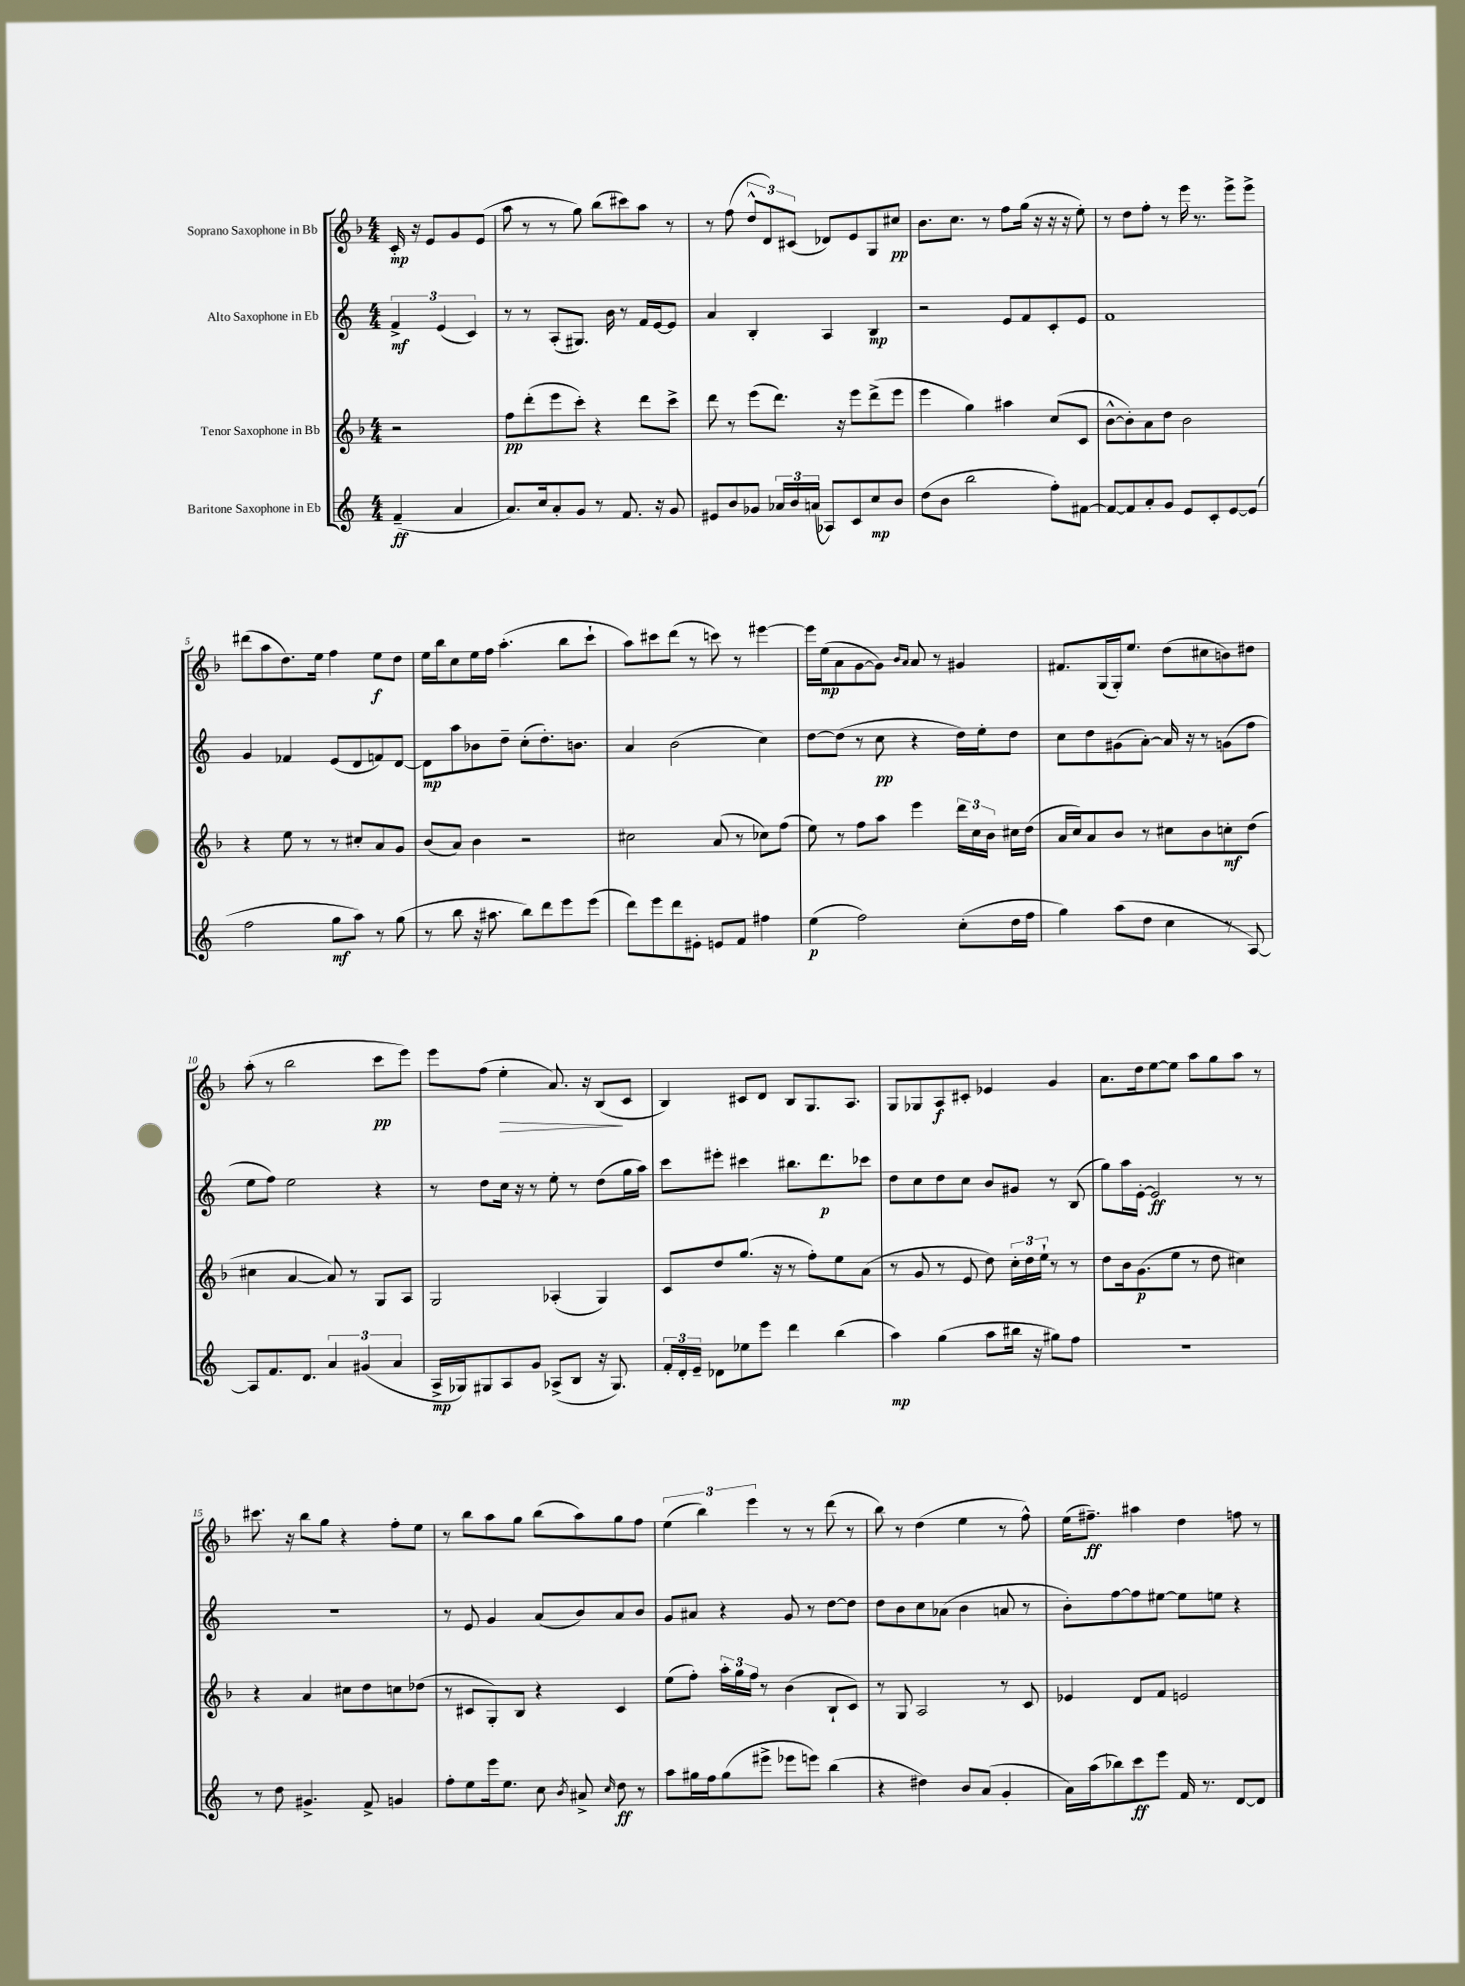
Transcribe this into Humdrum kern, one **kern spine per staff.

**kern	**kern	**kern	**kern
*staff4	*staff3	*staff2	*staff1
*clefG2	*clefG2	*clefG2	*clefG2
*k[]	*k[b-]	*k[]	*k[b-]
*M4/4	*M4/4	*M4/4	*M4/4
(4f~	2r	6f^	16c'
.	.	.	16r
.	.	.	8e
.	.	(6e	.
4a	.	.	8g
.	.	6c)	.
.	.	.	(8e
=	=	=	=
8.a)	8ff	8r	8aa
.	(8ddd'	8r	8r
16cc	.	.	.
8a'	8eee	(8A'	8r
8g	8ccc')	8.G#)	8gg)
8r	4r	.	(8bb-
.	.	16b	.
8.f	.	8r	8ccc#)
.	8ddd	16f	8aa
16r	.	[16e	.
8g	8ccc^	8e]	8r
=	=	=	=
8e#	8ddd	4a	8r
8b	8r	.	(8ff
8g-	(8eee	4B'	12dd^^
.	.	.	12d)
24a-	8.ddd)	.	.
24b	.	.	(12c#
(24a	.	.	.
8A-)	.	4A	8d-)
.	16r	.	.
8c	8eee	.	8e
8cc	(8ddd^	4B	8G
8b	8eee	.	8cc#
=	=	=	=
(8dd	4eee	2r	8.b-
8b	.	.	.
.	.	.	8.cc
2bb	4gg)	.	.
.	.	.	8r
.	4aa#	8e	8ff
.	.	8f	(16gg
.	.	.	16r
8ff')	(8cc	8c'	16r
.	.	.	16r
[8f#	8c	8e	8ee')
=	=	=	=
8f#_	[8b-^^	1f	8r
8f#]	8b-'])	.	8dd
8a'	8a	.	8ff'
8g	8dd	.	8r
8e	2b-	.	16eee
.	.	.	8.r
8c'	.	.	.
[8e	.	.	8eee^
(8e]	.	.	8eee^
=	=	=	=
2ff	4r	4g	(8ddd#
.	.	.	8aa
.	8ee	4f-	8.dd)
.	8r	.	.
.	.	.	16ee
8gg	8r	(8e	4ff
8aa)	8cc#'	8d	.
8r	8a	8f)	8ee
(8gg	8g	[8d	8dd
=	=	=	=
8r	(8b-	8d]	16ee
.	.	.	16bb-
8bb	8a)	8aa	8cc
16r	4b-	8b-	16ee
8.aa#	.	.	16ff
.	.	8dd~	(4.aa'
8bb)	2r	(8cc'	.
8ddd	.	8.dd')	.
8eee	.	.	8bb-
.	.	8.b	.
(8eee	.	.	8ccc`
=	=	=	=
8ddd)	2cc#	4a	8aa)
8eee	.	.	8ccc#
8ddd	.	(2b	(8ddd
8e#'	.	.	8r
8e	(8a	.	8ccc)
8f	8r	.	8r
4ff#	8cc-)	4cc)	[4eee#
.	(8ff	.	.
=	=	=	=
(4ee	8ee)	[8dd	16eee#]
.	.	.	(16ee
.	8r	(8dd]	8a
2ff)	8ff	8r	[8g
.	8aa	8cc	8g])
.	.	.	16qqb-
.	.	.	16qqa
.	4eee	4r	8a
.	.	.	8r
(8cc'	24ddd	16dd)	4g#
.	24cc	.	.
.	.	16ee'	.
.	24b-	.	.
16dd	16cc#	8dd	.
16ff	(16dd	.	.
=	=	=	=
4gg)	16a	8cc	8.f#
.	16cc)	.	.
.	8a	8dd	.
.	.	.	(16G
(8aa	8b-	(8g#	16G')
.	.	.	8.ee
8dd	8r	[8a')	.
4cc	8cc#	16a]	(8dd
.	.	16r	.
.	8b-	8r	8cc#
8r	8cc'	(8g	8b)
[8A)	(8dd	8ff	8dd#
=	=	=	=
8A]	4cc#	8ee	(8aa'
8.f	.	8ff)	8r
.	[4a	2ee	2bb-
8.d	.	.	.
6a	8a])	.	.
.	8r	.	.
(6g#	.	.	.
.	8G	4r	8ccc
6a	.	.	.
.	8A	.	8eee)
=	=	=	=
16A^	2G	8r	8eee
16G-)	.	.	.
8G#	.	8dd	(8ff
8A	.	16cc	4ee'
.	.	16r	.
8g	.	8r	.
(8A-^	(4A-'	8ee'	8.a)
8B	.	8r	.
.	.	.	16r
16r	4G)	(8dd	(8B-
8.G#)	.	.	.
.	.	16gg	8c
.	.	16aa)	.
=	=	=	=
24f'	8c	8ccc	4B-)
24d'	.	.	.
24e~	.	.	.
8d-	8dd	8eee#'	.
8ee-	(8.gg	4ccc#	8c#
8eee	.	.	8d
.	16r	.	.
4ddd	8r	8.bb#	8B-
.	8ff')	.	8.G
.	.	8.ddd	.
(4bb	8ee	.	.
.	.	.	8.A
.	(8a	8ccc-	.
=	=	=	=
4aa)	8r	8dd	8G
.	8g	8cc	8G-
(4gg	8r	8dd	8A
.	8e	8cc	8c#'
8aa	8dd)	8b	4e-
16bb#	24cc'	8g#	.
.	24dd	.	.
16r	.	.	.
.	24ee`	.	.
8gg#)	8r	8r	4g
8ff	8r	(8B	.
=	=	=	=
1r	8dd	8gg)	8.a
.	16b-	16aa	.
.	(8.g	[16e'	16dd
.	.	2e]	[8ee
.	8ee	.	8ee]
.	8r	.	8aa
.	8dd	.	8gg
.	4cc#)	8r	8aa
.	.	8r	8r
=	=	=	=
8r	4r	1r	8.ccc#
8dd	.	.	.
.	.	.	16r
4.g#^	4a	.	8bb-
.	.	.	8gg
.	8cc#	.	4r
8f^	8dd	.	.
4g	8cc	.	8ff'
.	(8dd-	.	8ee
=	=	=	=
8ff'	8r	8r	8r
8ee	8c#	8e	8bb-
16eee	8G')	4g	8aa
8.ee	.	.	.
.	8B-	.	8gg
8cc	4r	(8a	(8bb-
8qb	.	.	.
8a#^	.	8b)	8aa)
16qqcc	.	.	.
8dd	4c#	8a	8gg
8r	.	8b	8ff
=	=	=	=
8aa	(8ee	8g	(6ee
16gg#	8ff')	8a#	.
.	.	.	6bb-)
16ff	.	.	.
(8gg#	24aa'	4r	.
.	24gg	.	.
.	24ff	.	6eee
8eee#^	8r	.	.
8eee-	(4b-	8g	8r
8eee)	.	8r	8r
(4bb	8B-`	[8dd	(8ddd
.	8c)	8dd]	8r
=	=	=	=
4r	8r	8dd	8bb-)
.	8G	8b	8r
4dd#)	2A	8cc	(4dd
.	.	(8a-	.
8b	.	4b	4ee
(8a	.	.	.
4g'	8r	8a	8r
.	8c	8r	8ff^^)
=	=	=	=
16a)	4e-	8b')	(16ee
(16aa	.	.	8.ff#~)
8bb-)	.	[8ff	.
8ccc	8d	8ff]	4aa#
8eee	8f	[8ee#	.
16f	2e	8ee#]	4dd
8.r	.	.	.
.	.	8ee	.
[8d	.	4r	8ff
8d]	.	.	8r
==	==	==	==
*-	*-	*-	*-
